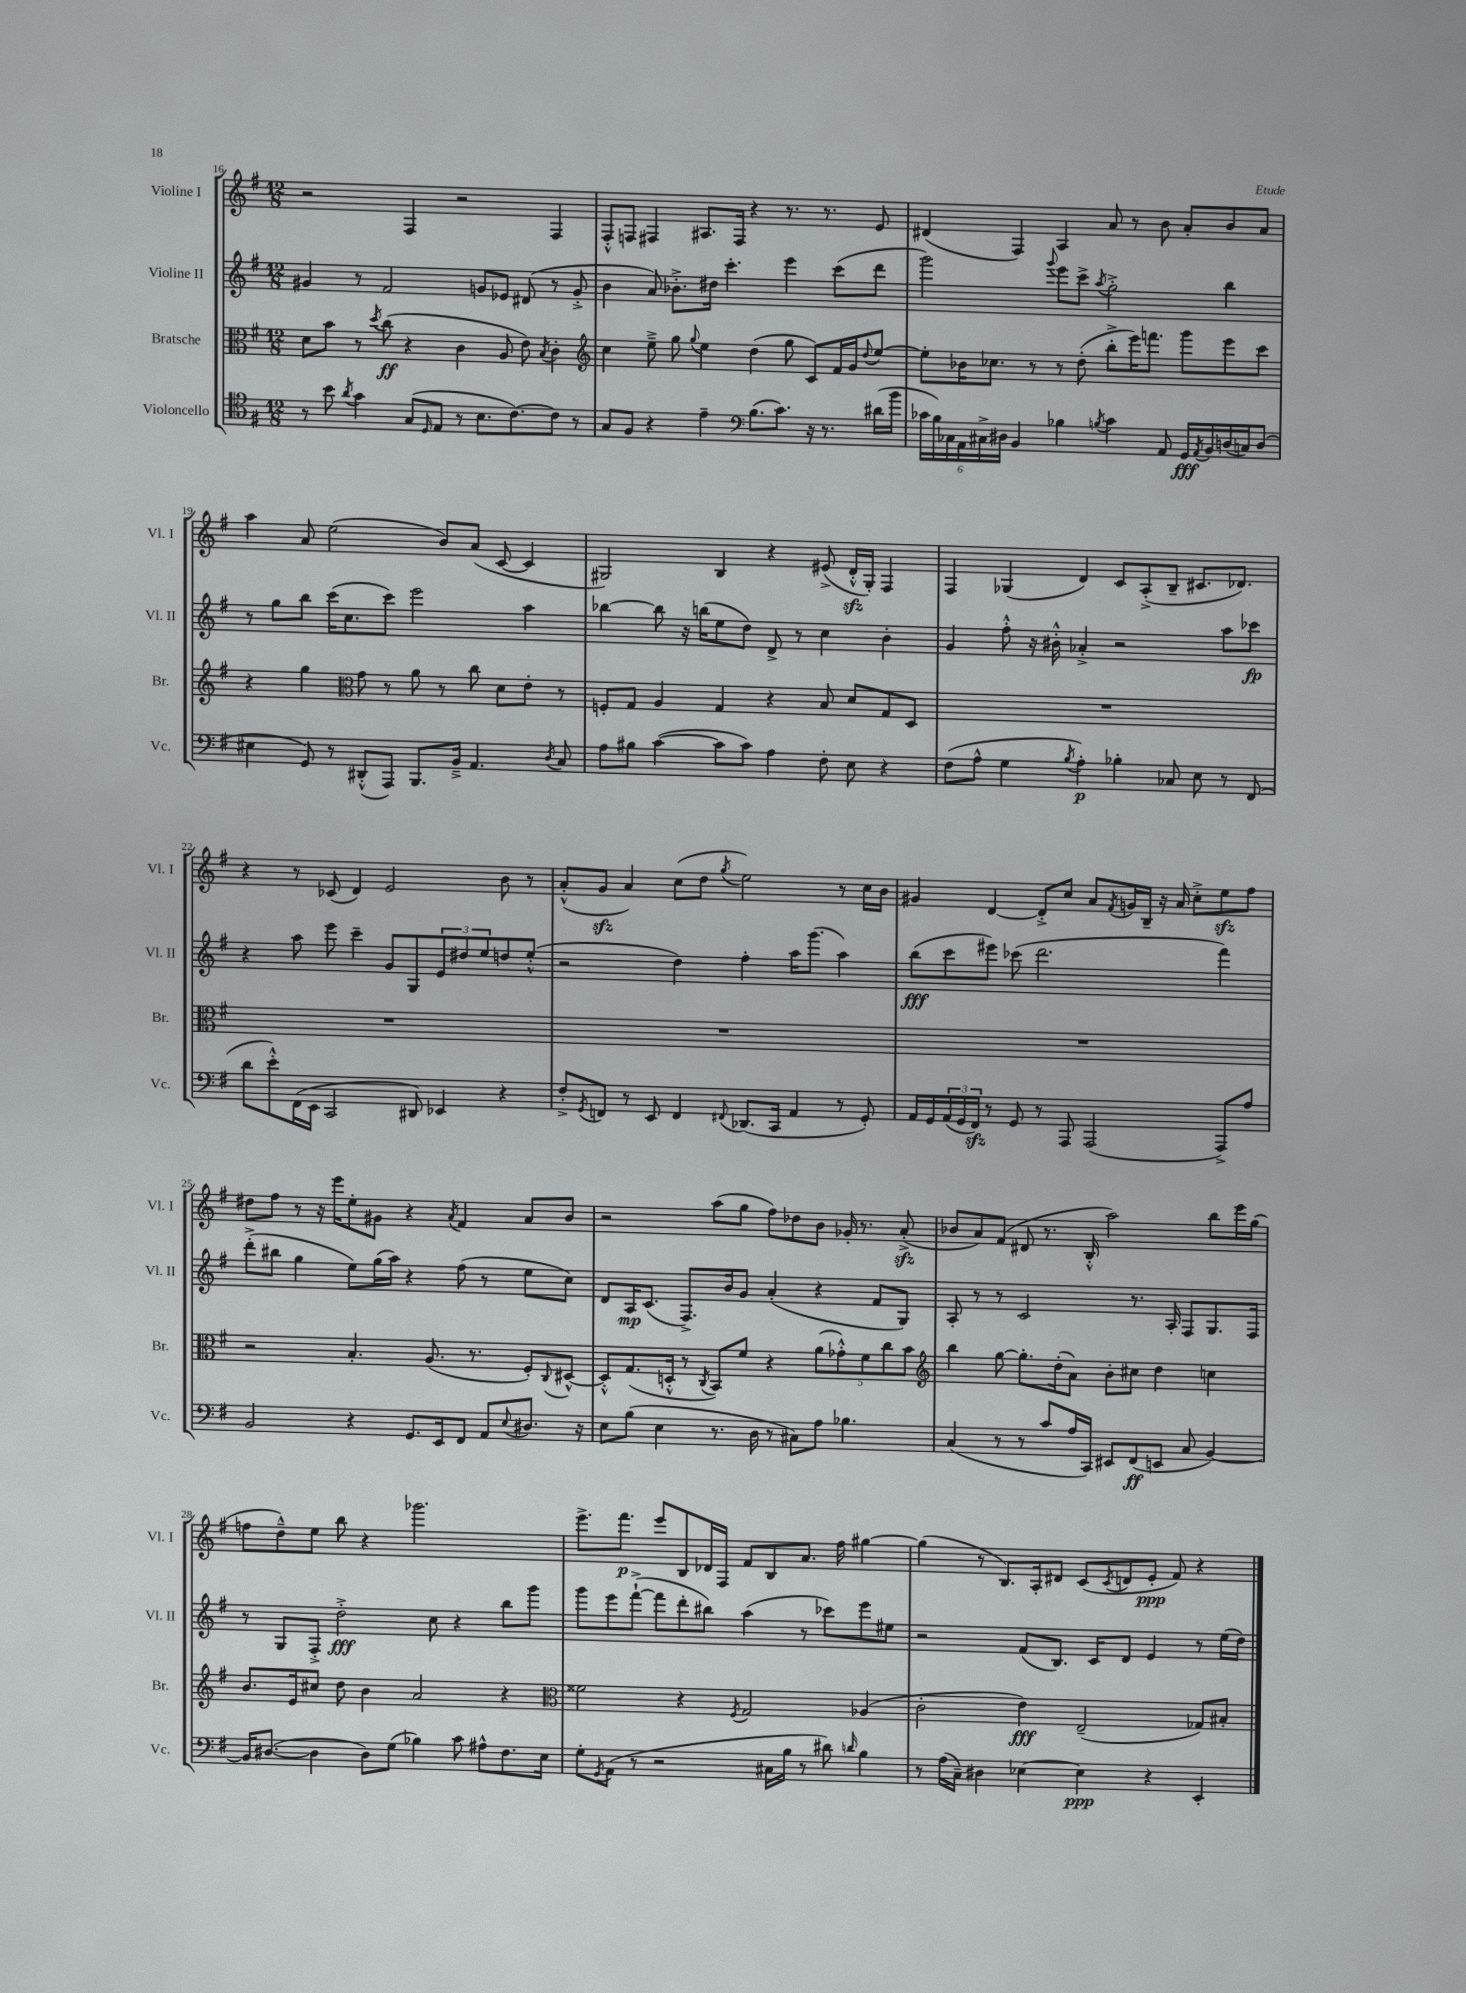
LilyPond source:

<<
\new StaffGroup <<
\new Staff = "s0" \with { instrumentName = "Violine I" shortInstrumentName = "Vl. I" } {
    \clef treble \key g \major \numericTimeSignature \time 12/8
    r2 fis4 r2 fis4 |
    fis8-.-^ f8 fis4 ais8. fis16 r4 r8. r8. e'8 |
    dis'4( fis4) a4 a'8 r8 b'8 a'8-. b'8 a'8 |
    a''4 a'8 e''2( b'8) a'8( c'8~ c'4 |
    gis2) b4 r4 eis'8->( d'16-.-^\sfz gis16-.) fis4 |
    fis4 ges4( d'4) c'8 a8-.->( b8-- cis'8. des'8.) |
    r4 r8 ces'8( d'4) e'2 b'8 r8 |
    a'8-.-^( g'8\sfz a'4) c''8( d''8 \acciaccatura { g''8 } e''2) r8 c''16 b'16 |
    gis'4 d'4~ d'8-.-> c''8 a'8 \acciaccatura { fis'8 } g'16 b16-- r16 a'16 c''8-.-> e''8\sfz fis''8 |
    dis''8 fis''8 r8 r16 e'''16 e''8-. gis'8 r4 \acciaccatura { a'8 } fis'4 a'8 b'8 |
    r2 a''8( g''8 fis''8) des''8 b'8 ges'16-. r8. a'8-.->\sfz( |
    bes'8 a'8) fis'8( dis'8 r8. b16-.-^ a''2) b''8 e'''16 g''16( |
    f''8 d''8---^) e''8 b''8 r4 ges'''2. |
    e'''8.-> fis'''8.\p e'''8 b8 des'16 fis16 fis'8 b8 a'8. fis''16 gis''4~ |
    gis''4( r8 b8.) a16-. dis'8 c'8( \acciaccatura { c'8 } d'8 e'8-.\ppp fis'8) r4 \bar "|." |
}
\new Staff = "s1" \with { instrumentName = "Violine II" shortInstrumentName = "Vl. II" } {
    \clef treble \key g \major \numericTimeSignature \time 12/8
    gis'4 r8 fis'2 g'8 ees'8 dis'8( r8 g'8-.-> |
    b'4 a'8) bes'8.-.-> dis''16 c'''4.-. e'''4 c'''8( d'''8 |
    g'''2) \appoggiatura { g'''8 } e'''8 c'''8-> \acciaccatura { a''8 } g''2-.-> b''4 |
    r8 g''8 b''8 c'''16( c''8. c'''8) e'''2 a''4 |
    bes''4~ bes''8 r16 b''16( e''8 d''8) d'8-> r8 c''4 b'4-. |
    g'4 fis''8-.-^ r16 bis'16-.-^ aes'4-.-> r2 a''8 ces'''8\fp |
    r4 a''8 e'''8 c'''4-- g'8 g8 \tuplet 3/2 { e'8 dis''8 e''8 } d''8 e''8-.-^( |
    r2 d''4) fis''4-. a''16 g'''8.( a''4) |
    b''8\fff( c'''8 eis'''8) ces'''8( d'''2. fis'''4) |
    d'''8-.->( bis''8 g''4 e''8) g''16( a''16) r4 fis''8( r8 e''8 c''8) |
    d'8 a16\mp c'8.( fis8.->) b'16 g'8 a'4-.( r4 fis'8 g8) |
    a8-. r8 r8 c'2 r8. a16-. fis8 g8. fis16 |
    r8 g8 fis8-.-> d''2-.->\fff c''8 r4 b''8 g'''8 |
    g'''8 e'''8 fis'''8~-!->( fis'''8 d'''8-. bis''8) a''4( r8 ces'''8) e'''8 eis''8 |
    r2 fis'8( b8.) c'16 d'8 e'4 r8 e''16( d''16) \bar "|." |
}
\new Staff = "s2" \with { instrumentName = "Bratsche" shortInstrumentName = "Br." } {
    \clef alto \key g \major \numericTimeSignature \time 12/8
    d'8 b'8 r8 \acciaccatura { d''8 } c''8\ff( r4 c'4 a8 e'8) \acciaccatura { b8 } c'4-. |
    \clef treble c''4 e''8---> g''8 \appoggiatura { g''8 } e''4 d''4( g''8 c'8) fis'16 g'16 \appoggiatura { d''8 } e''8~ |
    e''8-. bes'16 ces''8. r8 r8 d''8-.( b''8-.-> e'''16) f'''8. g'''8 e'''8 c'''8 |
    r4 g''4 \clef alto g'8 r8 a'8 r8 c''8 d'8 e'8-. r8 |
    f8-. g8 a4 g4 r4 b8 d'8 g8 d8 |
    R1. |
    R1. |
    R1. |
    R1. |
    r2 b4.-. a8.( r8. fis8-.) \appoggiatura { c8 } dis8~-^ |
    dis8-.-^ g8.( d16-.-^ r8 \acciaccatura { c8 } b,8) fis'8 r4 \tuplet 5/4 { a'8( ges'8-.-^) fis'8 c''8 b'8 } |
    \clef treble b''4 g''8~ g''8.-. d''16-.( a'8) b'8-. cis''8 d''4 c''4 |
    b'8. e'16 cis''8 d''8 b'4 a'2 r4 |
    \clef alto fisis'2 r4 \acciaccatura { fis8 } g2 aes4( |
    c'2-. e'4\fff) e2--( ges8) bis8-. \bar "|." |
}
\new Staff = "s3" \with { instrumentName = "Violoncello" shortInstrumentName = "Vc." } {
    \clef tenor \key g \major \numericTimeSignature \time 12/8
    r8 b'8 \acciaccatura { a'8 } g'4 g8( \grace { d16 } e8 r8 b8. c'8.~) c'8 r8 |
    g8 fis8 r4 e'4-- \clef bass b8.( c'8.) r16 r8. dis'16( b'16 |
    \tuplet 6/4 { ces'16 b16) ces16 a,16 cis16-> dis16 } b,4 bes4 \acciaccatura { b8 } ces'4 a,8 g,16\fff \acciaccatura { a,8 } b,16 d16( c16) d8( |
    eis4 g,8) r8 dis,8-.-^( a,,8) b,,8. b,16---> a,4. \acciaccatura { d8 } c8 |
    a8 bis8 c'4~( c'8 c'8) a4 fis8-. e8 r4 |
    fis8( a8-^ g4 \acciaccatura { b8 } a4-.\p) bes4-. ces8 e8 r8 fis,8( |
    d'8 e'8-.-^) fis,16( e,16 c,2 dis,8) ees,4 r4 |
    fis8-.-> \acciaccatura { g,8 } f,8 r8 e,8 f,4 \appoggiatura { fis,8 } des,8.( c,16 a,4 r8 g,8-.) |
    a,16 g,16 \tuplet 3/2 { a,16( g,16 fis,16\sfz) } r8 g,8 r8 a,,8 a,,2( a,,8->) a8 |
    b,2 r4 g,8. e,16 fis,8 a,8 \appoggiatura { e8 } dis8. r16 |
    e8 b8( e4 r8. d16 r8 cis8) a8 bes4. |
    c4( r8 r8 c'8 a16 c,16) eis,8 fis,8\ff( e,8 c8 b,4~) |
    b,16 dis8.~( dis4 dis8) g8( bes4) c'8 ais8-^ fis8. e16 |
    g8-. \acciaccatura { g,8 } a,8( r8 r2 cis16 b16 r8 dis'8) \grace { d'16 } b4 |
    r8 a16( c16--) dis4 ees4~ ees4\ppp r4 e,4-. \bar "|." |
}
>>
>>
\layout { \context { \Score currentBarNumber = #16 } }
